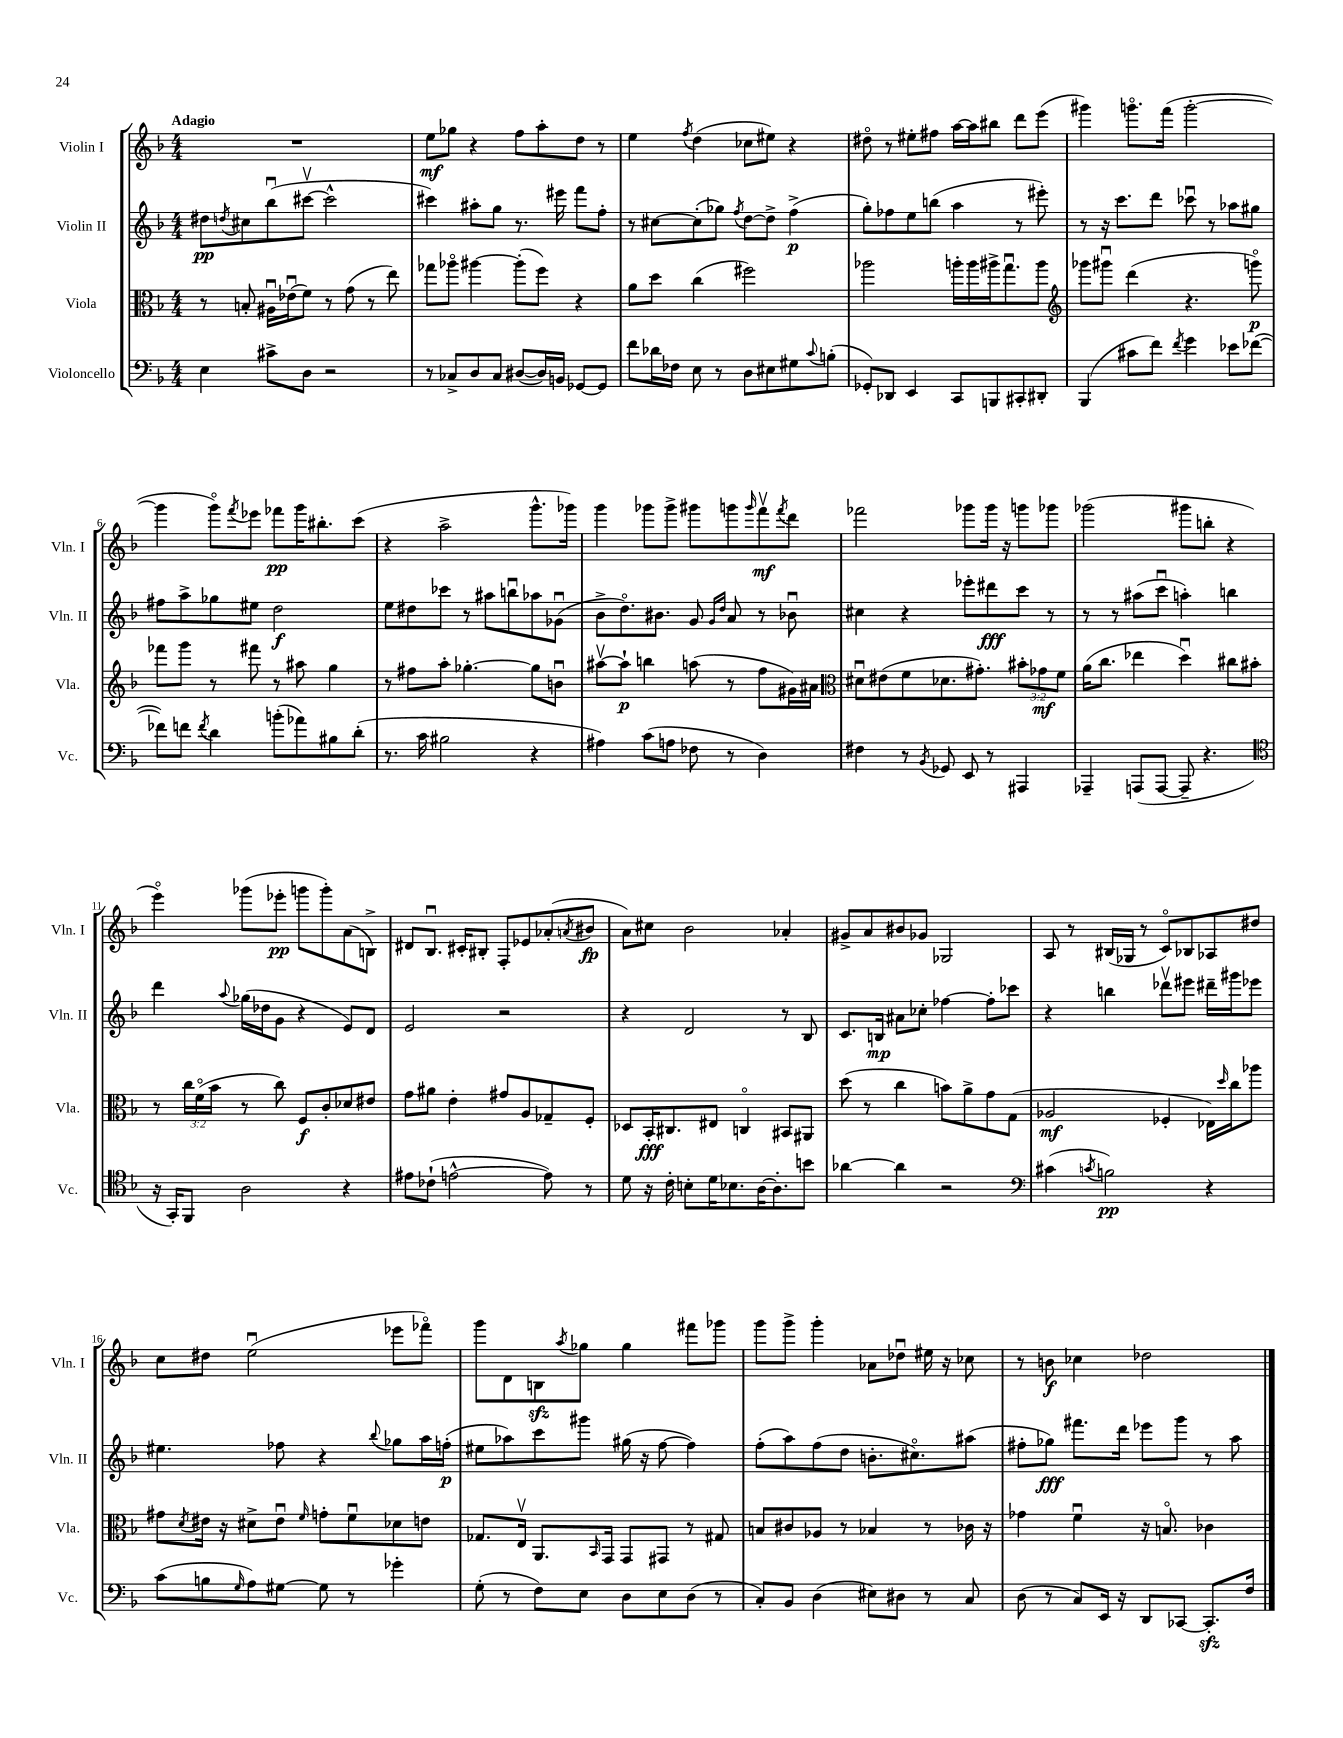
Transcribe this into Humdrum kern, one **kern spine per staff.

**kern	**kern	**kern	**kern
*staff4	*staff3	*staff2	*staff1
*clefF4	*clefC3	*clefG2	*clefG2
*k[b-]	*k[b-]	*k[b-]	*k[b-]
*M4/4	*M4/4	*M4/4	*M4/4
4E	8r	8dd#	1r
.	.	8qdd	.
.	8B'	8cc#	.
8c#^	16A#u	(8bb-u	.
.	(16e-u	.	.
8D	8f)	[8ccc#v	.
2r	8r	2ccc#^^]	.
.	(8g	.	.
.	8r	.	.
.	8ee)	.	.
=	=	=	=
8r	8gg-	4ccc#)	8ee
8C-^	8aa-o	.	8gg-
8D	[4aa#	8aa#'	4r
8C-	.	8gg	.
([8D#	(8aa#']	8.r	8ff
16D#])	8ff)	.	8aa'
16BB	.	16eee#	.
[8GG-	4r	8fff	8dd
8GG-]	.	8ff'	8r
=	=	=	=
8f	8a	8r	4ee
16d-	8dd	[8cc#	.
16F-	.	.	.
.	.	.	8qff
8E	(4cc	(8cc#']	(4dd
8r	.	8gg-)	.
.	.	8qff	.
8D	2ff#)	[8dd	8cc-
8E#	.	8dd^]	8ee#)
8G#	.	(4ff^	4r
8qqc	.	.	.
(8B'	.	.	.
=	=	=	=
8GG-')	2aa-	8gg')	8dd#o
8DD-	.	8ff-	8r
4EE	.	8ee	8ee#'
.	.	(8bb	8ff#
8CC	16aa'	4aa	[16aa
.	16aa	.	16aa]
8BBB	16aa#^	.	8bb#
.	8.ggu	.	.
8CC#'	.	8r	8ddd
8DD#'	8aa#	8eee#')	(8eee
=	=	=	=
*	*clefG2	*	*
(4BBB-	8ggg-	8r	4ggg#)
.	8ggg#u	16r	.
.	.	8.ccc	.
8c#	(4ddd	.	8.gggo
8f)	.	8ddd	.
.	.	.	(16fff
8qf	.	.	.
4g	4.r	8ccc-u	[2ggg'
.	.	8r	.
8e-	.	8aa-	.
([8f-	8gggo)	8gg#	.
=	=	=	=
8f-])	8fff-	8ff#	4ggg]
8f	8ggg	8aa^	.
8qf	.	.	.
4d	8r	8gg-	8gggo)
.	.	.	8qfff
.	8fff#	8ee#	8eee-
(8b'	8r	2dd	8fff-
8a-)	8aa#	.	16ggg
.	.	.	8.bb#'
8B#	4gg	.	.
(8d'	.	.	(8ccc
=	=	=	=
8.r	8r	8ee	4r
.	8ff#	8dd#	.
16c	.	.	.
2B#	8aa'	8ccc-	2aa^
.	[4.gg-'	8r	.
.	.	8aa#	.
.	.	8bbu	.
4r	8gg-]	8aa-	8.ggg^^
.	8bu	(8g-u	.
.	.	.	16ggg-)
=	=	=	=
4A#)	[8aa#v	8b-^	4ggg
.	8aa#`]	8.ddo)	.
(8c	4bb	.	8ggg-
.	.	8.b#	.
8A	.	.	8ggg-^
8F-	(8aa	8g	8ggg#
.	.	16qqg	.
.	.	16qqdd	.
8r	8r	8a	8ggg
.	.	.	16qqggg
4D)	8ff	8r	8fffv
.	.	.	8qfff
.	16g#)	8b-u	8ddd
.	16a#	.	.
=	=	=	=
*	*clefC3	*	*
4F#	8d#u	4cc#	2fff-
.	(8e#	.	.
8r	8f	4r	.
8qBB-	.	.	.
8GG-	8.d-	.	.
8EE	.	8eee-'	8ggg-
.	8.g#')	.	.
8r	.	8ddd#	16ggg-
.	.	.	16r
4AAA#	12b#'	8ccc	8ggg
.	12g-	.	.
.	.	8r	8ggg-
.	12f	.	.
=	=	=	=
4AAA-~	(16a	8r	(2ggg-
.	8.cc	.	.
.	.	8r	.
(8AAA	4ee-	(8aa#	.
[8AAA	.	8cccu	.
8AAA~]	4ddu)	4aa')	8ggg#
4.r	.	.	8bb'
.	8cc#	4bb	4r
.	8b#'	.	.
=	=	=	=
*clefC4	*	*	*
16r	8r	4ddd	4eeeo)
16GG')	.	.	.
8FF	24cc	.	.
.	(24fo	.	.
.	24b-	.	.
.	.	8qqaa	.
2A	8r	(16gg-	(8ggg-
.	.	16dd-	.
.	8cc)	8g	8eee-'
.	8F	4r	8ggg
.	8c'	.	8ggg')
4r	8d-	8e)	(8a
.	8e#	8d	8B^)
=	=	=	=
8e#	8g	2e	8d#
(8c-`	8a#	.	8.B-u
[2e^^	4e'	.	.
.	.	.	16c#'
.	.	.	8B#'
.	8g#	2r	8F'
.	8A	.	8e-
8e])	8G-~	.	(8a-'
.	.	.	8qa
8r	8F'	.	8b#
=	=	=	=
8d	8D-	4r	8a)
16r	16BB-'	.	8cc#
16c'	8.C#	.	.
8B'	.	2d	2b-
16d	8E#	.	.
8.B-	.	.	.
.	4Co	.	.
[16A	.	.	.
8.A']	.	.	.
.	8BB#	8r	4a-'
8b	8AA#	8B-	.
=	=	=	=
[4a-	(8dd	8.c	8g#^
.	8r	.	8a
.	.	16B	.
4a-]	4cc	8a#	8b#
.	.	8cc-'	8g-
2r	8b)	[4ff-	2G-
.	8a^	.	.
.	8g	8ff-']	.
.	(8G	8ccc-	.
=	=	=	=
*clefF4	*	*	*
(4c#	2A-	4r	8A
.	.	.	8r
8qc	.	.	.
2B)	.	4bb	(16B#
.	.	.	16G-
.	.	.	8r
.	4F-'	8ddd-v	8co)
.	.	8eee#	8B-
4r	16E-)	16ddd#~	8A-
.	16qqdd	.	.
.	16cc	16ggg#	.
.	8aa-	8eee-	8dd#
=	=	=	=
(8c	8g#	4.ee#	8cc
.	8qd	.	.
8B	16e#	.	8dd#
.	16r	.	.
16qqG	.	.	.
8A)	8d#^	.	(2eeu
[8G#	8e#u	8ff-	.
.	16qqf	.	.
8G#]	8g'	4r	.
8r	8fu	.	.
.	.	8qqbb-	.
4g-'	8d-	8gg-	8eee-
.	8e	16aa	8fff-o)
.	.	(16ff'	.
=	=	=	=
(8G'	8.G-	8ee#	8ggg
8r	.	8aa-)	8d
.	16Ev	.	.
8F)	8.AA	8ccc	8B
.	.	.	8qaa
8E	.	8ggg#	8gg-
.	16qqBB-	.	.
.	16GG	.	.
8D	8GG	(16gg#	4gg-
.	.	16r	.
8E	8GG#	[8ff	.
(8D	8r	4ff])	8fff#
8r	8G#	.	8ggg-
=	=	=	=
8C')	8B	(8ff'	8ggg
8BB-	8c#	8aa)	8ggg^
(4D	8A-	(8ff	4ggg'
.	8r	8dd	.
8E#)	4B-	8.b'	8a-
8D#	.	.	8dd-u
.	.	8.cc#o)	.
8r	8r	.	16ee#
.	.	.	16r
8C	16c-	(8aa#	8cc-
.	16r	.	.
=	=	=	=
(8D	4g-	8ff#'	8r
8r	.	8gg-)	8b
8C)	4fu	8.fff#	4cc-
16EE	.	.	.
16r	.	16ddd	.
8DD	16r	8eee-	2dd-
.	8.Bo	.	.
[8CC-	.	8ggg	.
8.CC-']	4c-	8r	.
.	.	8aa	.
16F	.	.	.
==	==	==	==
*-	*-	*-	*-
